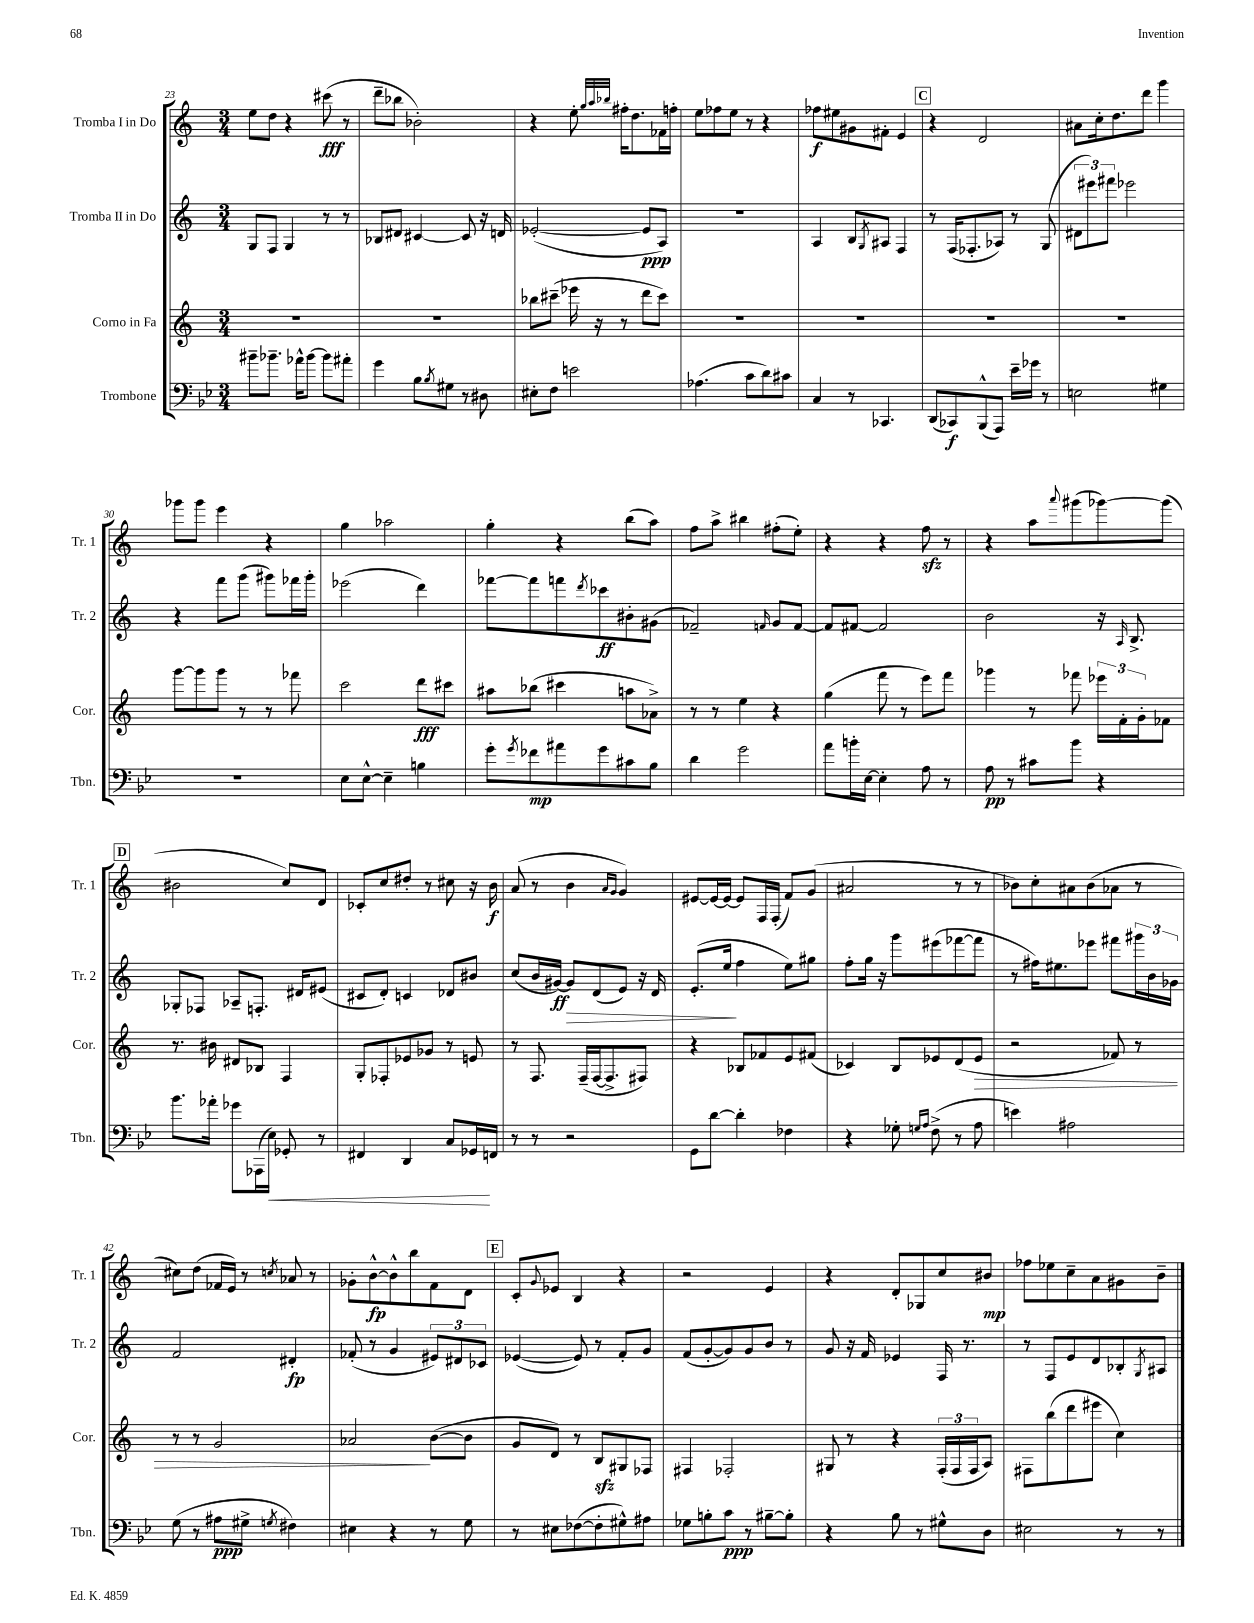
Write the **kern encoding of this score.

**kern	**dynam	**kern	**dynam	**kern	**dynam	**kern	**dynam
*part4	*part4	*part3	*part3	*part2	*part2	*part1	*part1
*staff4	*staff4	*staff3	*staff3	*staff2	*staff2	*staff1	*staff1
*I"Trombone	*	*I"Corno in Fa	*	*I"Tromba II in Do	*	*I"Tromba I in Do	*
*I'Tbn.	*	*I'Cor.	*	*I'Tr. 2	*	*I'Tr. 1	*
*clefF4	*	*clefG2	*	*clefG2	*	*clefG2	*
*k[b-e-]	*	*k[]	*	*k[]	*	*k[]	*
*M3/4	*	*M3/4	*	*M3/4	*	*M3/4	*
=23	=23	=23	=23	=23	=23	=23	=23
8b#X~\L	.	2.r	.	8G/L	.	8ee\L	.
8.b-X~\J	.	.	.	8F/J	.	8dd\J	.
.	.	.	.	4G/	.	4r	.
16a-X^^\KL	.	.	.	.	.	.	.
[8b-\J	.	.	.	.	.	.	.
8b-\L]	.	.	.	8r	.	(8ccc#X\	fff
8a#X'\J	.	.	.	8r	.	8r	.
=24	=24	=24	=24	=24	=24	=24	=24
4g\	.	2.r	.	8B-X/L	.	8ddd~\L	.
.	.	.	.	8d#X/J	.	8bb-X\J	.
8B-\L	.	.	.	[4c#X/	.	2b-X'\)	.
8qB-/	.	.	.	.	.	.	.
8G#X\J	.	.	.	.	.	.	.
8r	.	.	.	8c#/]	.	.	.
8D#X\	.	.	.	16r	.	.	.
.	.	.	.	16dn/	.	.	.
=25	=25	=25	=25	=25	=25	=25	=25
8E#X'\L	.	8bb-X\L	.	([2e-X'/	.	4r	.
8F\J	.	(8ccc#X~\J	.	.	.	.	.
2en\	.	16eee-X\	.	.	.	8ee'\	.
.	.	16r	.	.	.	.	.
.	.	.	.	.	.	32qqgg/LLL	.
.	.	.	.	.	.	32qqaa/	.
.	.	.	.	.	.	32qqbb-X/JJJ	.
.	.	8r	.	.	.	16ff#X'\KL	.
.	.	.	.	.	.	8.dd\	.
.	.	8ddd\L	.	8e-/L]	ppp	.	.
.	.	8ccc#\J)	.	8A/J)	.	16f-X\L	.
.	.	.	.	.	.	16ffn'\JJ	.
=26	=26	=26	=26	=26	=26	=26	=26
(4.A-X\	.	2.r	.	2.r	.	8ee\L	.
.	.	.	.	.	.	8ff-X\	.
.	.	.	.	.	.	8ee\J	.
8c\L	.	.	.	.	.	8r	.
8d\)	.	.	.	.	.	4r	.
8c#X\J	.	.	.	.	.	.	.
=27	=27	=27	=27	=27	=27	=27	=27
4C/	.	2.r	.	4A/	.	8ff-X\L	f
.	.	.	.	.	.	8ee#X\	.
8r	.	.	.	8B/L	.	8g#X\	.
.	.	.	.	8qG/	.	.	.
4.CC-X/	.	.	.	8A#X/J	.	8f#X'\J	.
.	.	.	.	4F/	.	4e/	.
!!LO:REH:place=s1:t=C
=28	=28	=28	=28	=28	=28	=28	=28
(8DD/L	.	2.r	.	8r	.	4r	.
8CC-X/)	f	.	.	(16F/KL	.	.	.
.	.	.	.	8.F-X'/	.	.	.
(8BBB-^^/	.	.	.	.	.	2d/	.
8AAA/J)	.	.	.	8A-X/J)	.	.	.
16e-~\LL	.	.	.	8r	.	.	.
16g-X\JJ	.	.	.	.	.	.	.
8r	.	.	.	(8G/	.	.	.
=29	=29	=29	=29	=29	=29	=29	=29
2En\	.	2.r	.	12d#X\L	.	8a#X\L	.
.	.	.	.	12eee#X\)	.	.	.
.	.	.	.	.	.	16cc'\k	.
.	.	.	.	12fff#X\J	.	.	.
.	.	.	.	.	.	8.dd\	.
.	.	.	.	2eee-X\	.	.	.
.	.	.	.	.	.	8ddd\J	.
4G#X\	.	.	.	.	.	4ggg\	.
!!LO:LB:g=z
=30	=30	=30	=30	=30	=30	=30	=30
2.r	.	[8ggg\L	.	4r	.	8ggg-X\L	.
.	.	8ggg\]	.	.	.	8ggg-\J	.
.	.	8ggg\J	.	8fff\L	.	4eee\	.
.	.	8r	.	(8ggg\J	.	.	.
.	.	8r	.	8ggg#X\L)	.	4r	.
.	.	8fff-X\	.	16fff-X\L	.	.	.
.	.	.	.	16ggg#'\JJ	.	.	.
=31	=31	=31	=31	=31	=31	=31	=31
8E-\L	.	2ccc\	.	(2eee-X\	.	4gg\	.
[8E-^^\J	.	.	.	.	.	.	.
4E-~\]	.	.	.	.	.	2aa-X\	.
4Bn\	.	8ddd\L	fff	4ddd\)	.	.	.
.	.	8ccc#X\J	.	.	.	.	.
=32	=32	=32	=32	=32	=32	=32	=32
8g'\L	.	8aa#X\L	.	[8fff-X\L	.	4gg'\	.
8qg/	.	.	.	.	.	.	.
8f-X\	mp	(8bb-X\J	.	8fff-\]	.	.	.
8a#X\	.	4ccc#X\	.	8fffn\	.	4r	.
.	.	.	.	8qddd/	.	.	.
8g\	.	.	.	8ccc-X\	ff	.	.
8c#X\	.	8aan\L	.	8b#X'\	.	(8bb\L	.
8B-\J	.	8a-X^\J)	.	(8g#X\J	.	8aa\J)	.
=33	=33	=33	=33	=33	=33	=33	=33
4d\	.	8r	.	2f-X~/)	.	8ff\L	.
.	.	8r	.	.	.	8aa^\J	.
2g\	.	4ee\	.	.	.	4bb#X\	.
.	.	.	.	16qqfn/	.	.	.
.	.	4r	.	8g/L	.	(8ff#X'\L	.
.	.	.	.	[8f/J	.	8ee'\J)	.
=34	=34	=34	=34	=34	=34	=34	=34
8a\L	.	(4gg\	.	8f/L]	.	4r	.
16bn'\L	.	.	.	[8f#X/J	.	.	.
[16E-\JJ	.	.	.	.	.	.	.
4E-'\]	.	8fff\	.	2f#/]	.	4r	.
.	.	8r	.	.	.	.	.
8A\	.	8eee\L)	.	.	.	8ffzz\	.
8r	.	8fff\J	.	.	.	8r	.
=35	=35	=35	=35	=35	=35	=35	=35
8A\	pp	4ggg-X\	.	2b\	.	4r	.
8r	.	.	.	.	.	.	.
8c#X\L	.	8r	.	.	.	8aa\L	.
.	.	.	.	.	.	8qqaaa/	.
8b-\J	.	8fff-X\	.	.	.	(8ggg#X\	.
4r	.	24eee-X\LL	.	16r	.	[8ggg-X\)	.
.	.	24f'\	.	.	.	.	.
.	.	.	.	16qqA/	.	.	.
.	.	.	.	8.B^/	.	.	.
.	.	24g'\J	.	.	.	.	.
.	.	8f-X\J	.	.	.	(8ggg-\J]	.
!!LO:LB:g=z
!!LO:REH:place=s1:t=D
=36	=36	=36	=36	=36	=36	=36	=36
8.b-\L	.	8.r	.	8G-X'/L	.	2b#X\	.
.	.	.	.	8F-X/J	.	.	.
16a-X'\Jk	.	16b#X\	.	.	.	.	.
8g-X\L	.	8d#X/L	.	8A-X~/L	.	.	.
(16AAA-X\L	.	8B-X/J	.	8.Fn'/J	.	.	.
!	!LO:HP:b	!	!	!	!	!	!
16E-\JJ)	<	.	.	.	.	.	.
8GG-X'/	.	4F/	.	.	.	8cc/L)	.
.	.	.	.	16d#X/KL	.	.	.
8r	.	.	.	(8e#X/J	.	8d/J	.
=37	=37	=37	=37	=37	=37	=37	=37
4FF#X/	.	8G'/L	.	8c#X/L	.	8c-X'/L	.
.	.	8F-X'/	.	8d'/J)	.	8cc/	.
4DD/	.	8e-X/	.	4cn/	.	8dd#X'/J	.
.	.	8g-X/J	.	.	.	8r	.
8C/L	.	8r	.	8d-X/L	.	8cc#X\	.
16GG-X/L	.	8en/	.	8b#X/J	.	16r	.
16FFn/JJ	[	.	.	.	.	16b\	f
=38	=38	=38	=38	=38	=38	=38	=38
8r	.	8r	.	(8cc/L	.	(8a/	.
8r	.	8.F/	.	16b/L	.	8r	.
.	.	.	.	[16g#X/JJ)	ff	.	.
!	!	!	!	!	!LO:HP:b	!	!
2r	.	.	.	8g#/L]	>	4b\	.
.	.	(16F~/LL	.	.	.	.	.
.	.	[16F/J	.	(8d/	.	.	.
.	.	8.F^/]	.	.	.	.	.
.	.	.	.	.	.	16qqa/LL	.
.	.	.	.	.	.	16qqg/JJ	.
.	.	.	.	8e/J)	.	4g/)	.
.	.	8F#X/J)	.	16r	.	.	.
.	.	.	.	16d/	.	.	.
=39	=39	=39	=39	=39	=39	=39	=39
8GG\L	.	4r	.	(8.e'/L	.	[8e#X/L	.
[8d\J	.	.	.	.	.	16e#/L_	.
.	.	.	.	16ee/Jk	.	16e#/JJ_	.
4d'\]	.	8B-X/L	.	4ff\	]	8e#/L]	.
.	.	8f-X/	.	.	.	16F/L	.
.	.	.	.	.	.	(16F'/JJ	.
4F-X\	.	8e/	.	8ee\L)	.	8f/L)	.
.	.	(8f#X/J	.	8gg#X\J	.	(8g/J	.
=40	=40	=40	=40	=40	=40	=40	=40
4r	.	4c-X/)	.	8ff'\L	.	2a#X/	.
.	.	.	.	16gg\Jk	.	.	.
.	.	.	.	16r	.	.	.
8G-X'\	.	8B/L	.	8ggg\L	.	.	.
16qqGn/LL	.	.	.	.	.	.	.
16qqA/JJ	.	.	.	.	.	.	.
(8F^\	.	8e-X/	.	(8eee#X\	.	.	.
8r	.	(8d/	.	[8fff-X\	.	8r	.
!	!	!	!LO:HP:b	!	!	!	!
8A\	.	8e-/J	>	8fff-\J]	.	8r	.
=41	=41	=41	=41	=41	=41	=41	=41
4en\)	.	2r	.	8r	.	8b-X\L)	.
.	.	.	.	16ff#X\KL)	.	8cc'\	.
.	.	.	.	8.ee#X\	.	.	.
2A#X\	.	.	.	.	.	8a#X\	.
.	.	.	.	8eee-X\J	.	(8b-\	.
.	.	8f-X/)	.	8fff#X\L	.	8a-X\J	.
.	.	8r	.	24ggg#X\L	.	8r	.
.	.	.	.	24b\	.	.	.
.	.	.	.	24g-X\JJ	.	.	.
!!LO:LB:g=z
=42	=42	=42	=42	=42	=42	=42	=42
(8G\	.	8r	.	2f/	.	8cc#X\L)	.
8r	.	8r	.	.	.	(8dd\J	.
8A#X\L	ppp	2g/	.	.	.	16f-X/LL	.
.	.	.	.	.	.	16e/JJ)	.
8G#X^\J	.	.	.	.	.	8r	.
8qGn/	.	.	.	.	.	8qccn/	.
4F#X\)	.	.	.	4d#X'/	fp	8a-X/	.
.	.	.	.	.	.	8r	.
=43	=43	=43	=43	=43	=43	=43	=43
4E#X\	.	2a-X/	.	(8f-X'/	.	8g-X'\L	.
.	.	.	.	8r	.	[8b^^\	fp
4r	.	.	.	4g/	.	8b^^\]	.
.	.	.	.	.	.	8bb\	.
8r	.	([8b\L	]	12e#X/L)	.	8f\	.
.	.	.	.	12d#X/	.	.	.
8G\	.	8b\J]	.	.	.	8d\J	.
.	.	.	.	12c-X/J	.	.	.
!!LO:REH:place=s1:t=E
=44	=44	=44	=44	=44	=44	=44	=44
8r	.	8g/L	.	([4e-X/	.	8c'/L	.
.	.	.	.	.	.	8qqg/	.
8E#X\L	.	8d/J)	.	.	.	8e-X/J	.
([8F-X\	.	8r	.	8e-/])	.	4B/	.
8F-'\]	.	8Bzz/L	.	8r	.	.	.
8G#X^^\)	.	8G#X/	.	8f'/L	.	4r	.
8A#X\J	.	8F-X/J	.	8g/J	.	.	.
=45	=45	=45	=45	=45	=45	=45	=45
8G-X\L	.	4F#X/	.	(8f/L	.	2r	.
8Bn'\	.	.	.	[8g'/	.	.	.
8c\J	ppp	2F-X'/	.	8g/])	.	.	.
8r	.	.	.	8g/	.	.	.
[8B#X~\L	.	.	.	8b/J	.	4e/	.
8B#'\J]	.	.	.	8r	.	.	.
=46	=46	=46	=46	=46	=46	=46	=46
4r	.	8G#X/	.	8g/	.	4r	.
.	.	8r	.	16r	.	.	.
.	.	.	.	16f/	.	.	.
8B-\	.	4r	.	4e-X/	.	8d'/L	.
8r	.	.	.	.	.	8G-X/	.
8G#X^^\L	.	(24F'/LL	.	16F/	.	8cc/	.
.	.	24F/	.	.	.	.	.
.	.	.	.	8.r	.	.	.
.	.	24F/J	.	.	.	.	.
8D\J	.	8A/J)	.	.	.	8b#X/J	mp
=47	=47	=47	=47	=47	=47	=47	=47
2E#X\	.	8F#X\L	.	8r	.	8ff-X\L	.
.	.	(8bb\	.	8F/L	.	8ee-X\	.
.	.	8ddd\	.	8e/	.	8cc~\	.
.	.	8eee#X\J	.	8d/	.	8a\	.
8r	.	4cc\)	.	8B-X'/	.	8g#X\	.
.	.	.	.	8qG/	.	.	.
8r	.	.	.	8A#X/J	.	8b~\J	.
==	==	==	==	==	==	==	==
*-	*-	*-	*-	*-	*-	*-	*-
